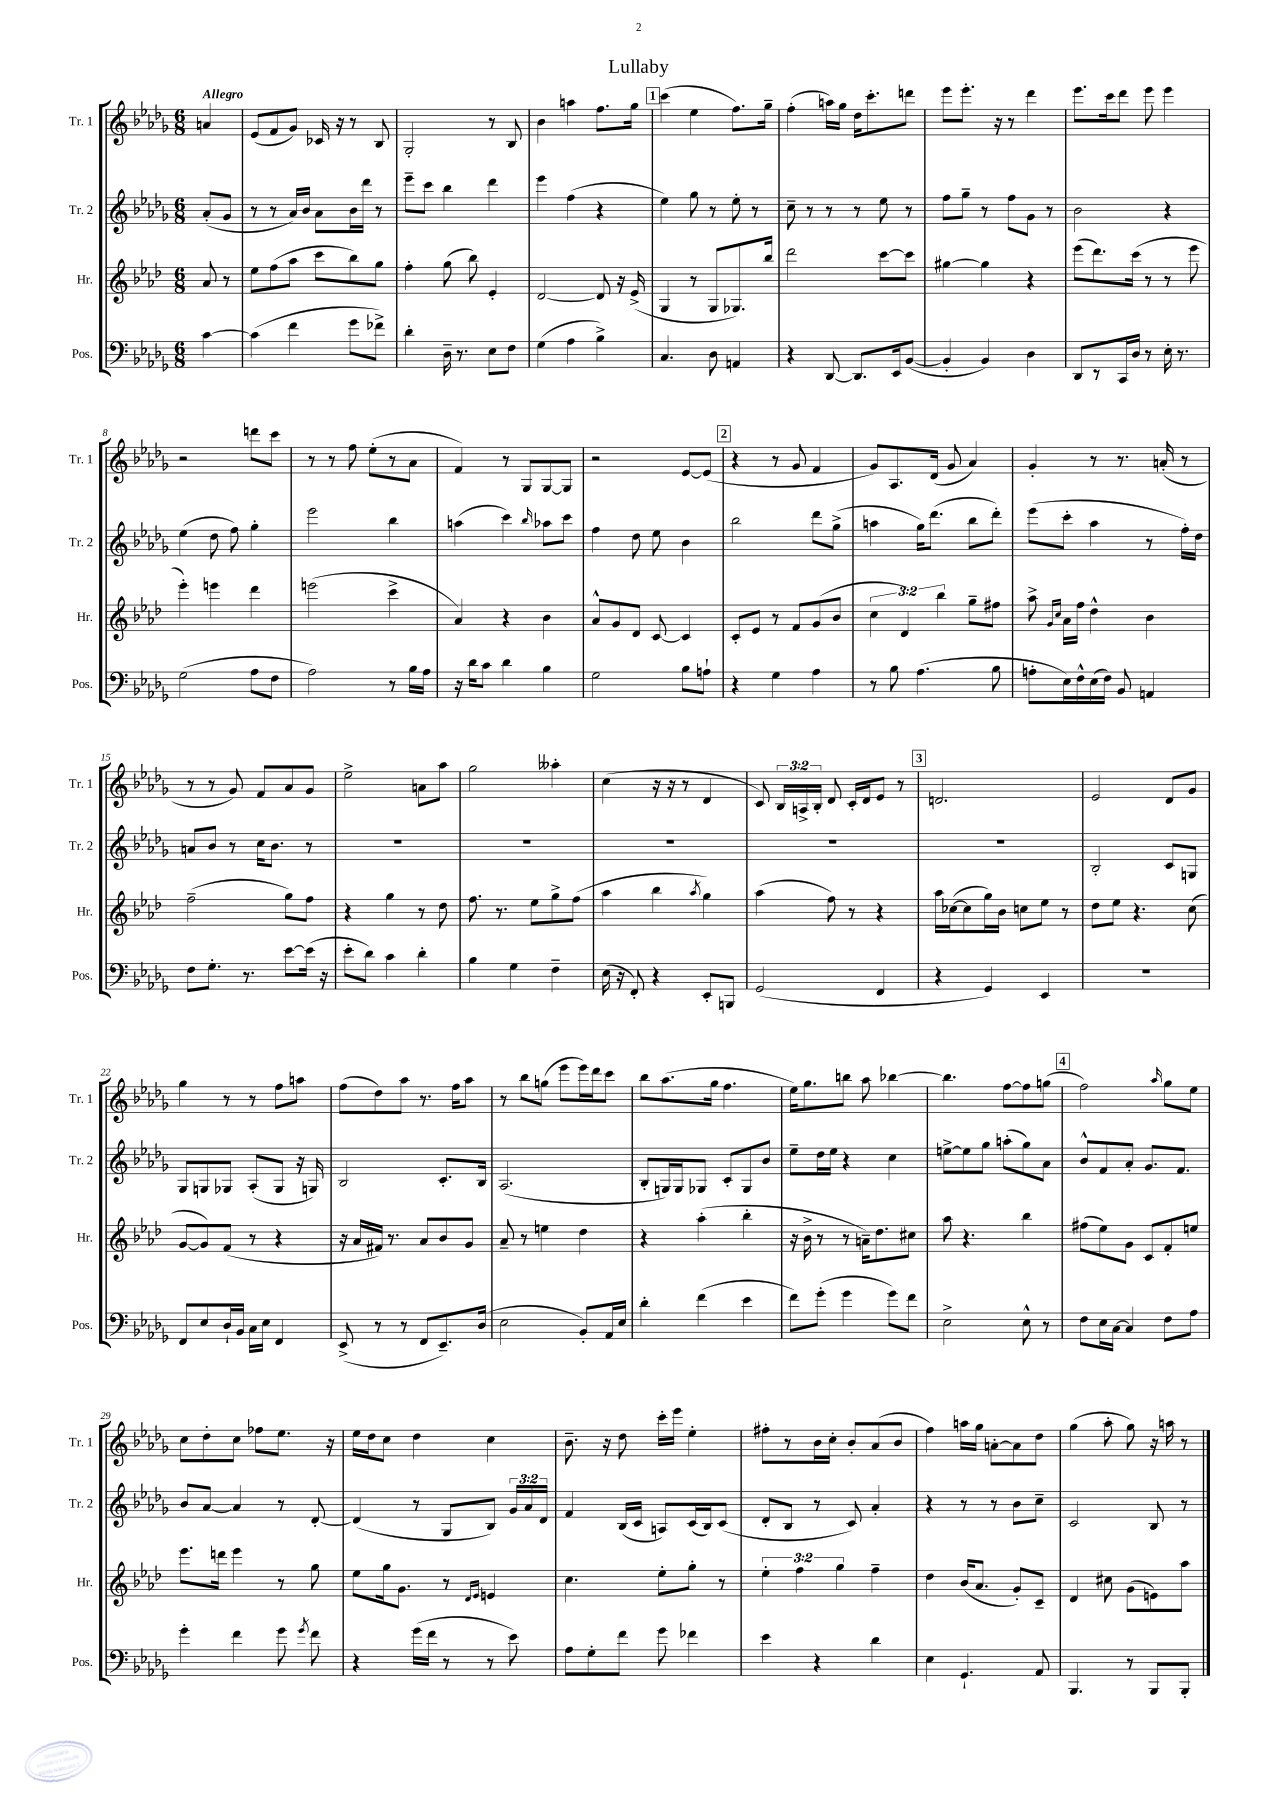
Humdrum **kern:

**kern	**kern	**kern	**kern
*staff4	*staff3	*staff2	*staff1
*clefF4	*clefG2	*clefG2	*clefG2
*k[b-e-a-d-g-]	*k[b-e-a-d-]	*k[b-e-a-d-g-]	*k[b-e-a-d-g-]
*M6/8	*M6/8	*M6/8	*M6/8
[4c\	8a-/	(8a-'/L	4a/
.	8r	8g-/J	.
=	=	=	=
(4c\]	8ee-\L	8r	(8e-/L
.	(8ff\	8r	8f/
4f\	8aa-\J	16a-/LL)	8g-/J)
.	.	16b-/JJ	.
.	8ccc\L	8a-\L	16c-/
.	.	.	16r
8g-\L	8bb-\)	16b-\L	8r
.	.	16ddd-\JJ	.
8f-^\J)	8gg\J	8r	8B-/
=	=	=	=
4d-'\	4ff'\	8eee-~\L	2G-'/
.	.	8ccc\J	.
16D-~\	(8gg\	4bb-\	.
8.r	.	.	.
.	8bb-\)	.	.
8E-\L	4e-'/	4ddd-\	8r
8F\J	.	.	8B-/
=	=	=	=
(4G-\	[2d-/	4eee-\	4b-\
4A-\	.	(4ff\	4aa\
4B-^\)	8d-/]	4r	8.ff\L
.	16r	.	.
.	(16e-^/	.	16gg-\Jk
=	=	=	=
4.C/	4G/	4ee-\)	(4ccc\
.	8r	8gg-\	4ee-\
8D-\	8G/L	8r	.
4AA/	8.G-/)	8ee-'\	8.ff\L)
.	.	8r	.
.	16bb-/Jk	.	16gg-~\Jk
=	=	=	=
4r	2ddd-\	8cc~\	(4ff'\
.	.	8r	.
[8DD-/	.	8r	16aa\LL)
.	.	.	16gg-\JJ
8.DD-/]L	.	8r	16dd-\LK
.	.	.	8.ccc'\
.	[8ccc\L	8ee-\	.
16EE-/k	.	.	.
([8BB-/J	8ccc\]J	8r	8ddd\J
=	=	=	=
4BB-'/]	[4gg#\	8ff\L	8eee-\L
.	.	8gg-~\J	8.eee-'\J
4BB-/)	4gg#\]	8r	.
.	.	.	16r
.	.	8ff\L	8r
4D-\	4r	8g-\J	4ddd-\
.	.	8r	.
=	=	=	=
8DD-/L	(8eee-\L	2b-\	8.eee-\L
8r	8.ddd-\)	.	.
.	.	.	16ccc\k
16CC/L	.	.	8ddd-\J
16D-/JJ	(16ccc\Jk	.	.
8r	8r	.	8eee-\
16E-'\	8r	4r	4eee-\
8.r	.	.	.
.	8eee-\	.	.
=	=	=	=
(2G-\	4eee-'\)	(4ee-\	2r
.	4eee\	8dd-\	.
.	.	8ff\)	.
8A-\L	4ddd-\	4gg-'\	8ddd\L
8F\J	.	.	8ccc\J
=	=	=	=
2A-\)	(2eee\	2eee-\	8r
.	.	.	8r
.	.	.	8ff\
.	.	.	(8ee-'\L
8r	4ccc^\	4bb-\	8r
16B-\LL	.	.	8a-\J
16A-\JJ	.	.	.
=	=	=	=
16r	4a-/)	(4aa\	4f/)
16d-\LK	.	.	.
8c\J	.	.	.
4d-\	4r	4ccc\)	8r
.	.	.	8G-/L
.	.	16qqbb-/	.
4B-\	4b-\	8aa-\L	[8G-/
.	.	8ccc\J	8G-/]J
=	=	=	=
2G-\	8a-^^/L	4ff\	2r
.	8g/	.	.
.	8d-/J	8dd-\	.
.	[8c/	8ee-\	.
8B-\L	4c/]	4b-\	[8e-/L
8A`\J	.	.	(8e-/]J
=	=	=	=
4r	8c'/L	2bb-\	4r
.	8e-/J	.	.
4G-\	8r	.	8r
.	8f/L	.	8g-/
4A-\	(8g/	8ddd-\L	4f/
.	8b-/J	(8gg-^\J	.
=	=	=	=
8r	6cc\	4aa\	8g-/L)
8B-\	.	.	8.A-/
.	6d-/)	.	.
(4.A-\	.	16gg-\LK)	.
.	.	(8.ddd-\J	(16d-/Jk
.	6bb-\	.	.
.	.	.	8g-/
.	8gg~\L	8bb-\L	4a-/)
8B-\	8ff#\J	8ddd-'\J)	.
=	=	=	=
8A'\L	8aa-^\	(8eee-\L	4g-'/
.	16qqg/LL	.	.
.	16qqcc/JJ	.	.
16E-\L)	16a-\LL	8ccc'\J	.
16F^^\	16ff\JJ	.	.
(16E-\	4dd-^^\	4aa-\	8r
16F\JJ)	.	.	.
8BB-/	.	.	8.r
4AA/	4b-\	8r	.
.	.	.	(16a'/
.	.	16ff'\LL)	8r
.	.	16dd-\JJ	.
=	=	=	=
8F\L	(2ff~\	8a/L	8r
8.G-'\J	.	8b-/J	8r
.	.	8r	8g-/)
8.r	.	.	.
.	.	16cc\LK	8f/L
.	.	8.b-\J	.
[8e-\L	8gg\L)	.	8a-/
(16e-\]Jk	8ff\J	8r	8g-/J
16r	.	.	.
=	=	=	=
8e-'\L	4r	2.r	2ee-^\
8d-\J)	.	.	.
4c\	4gg\	.	.
4d-'\	8r	.	8a\L
.	8dd-\	.	8aa-\J
=	=	=	=
4B-\	8.ff\	2.r	2gg-\
.	8.r	.	.
4G-\	.	.	.
.	8ee-\L	.	.
4F~\	8gg^\	.	4aa--'\
.	(8ff\J	.	.
=	=	=	=
(16E-\	4aa-\	2.r	(4cc\
16r	.	.	.
8FF'/)	.	.	.
4r	4bb-\	.	16r
.	.	.	16r
.	.	.	8r
.	8qaa-/	.	.
8EE-'/L	4gg\)	.	4d-/
8BBB/J	.	.	.
=	=	=	=
(2GG-/	(4aa-\	2.r	8c/)
.	.	.	24B-/LL
.	.	.	24A^/
.	.	.	24B-'/JJ
.	8ff\)	.	8d-/
.	8r	.	16c'/LL
.	.	.	16d-/J
4FF/	4r	.	8e-/J
.	.	.	8r
=	=	=	=
4r	16aa-\LL	2.r	2.d/
.	([16cc-\J	.	.
.	8cc-\]	.	.
4GG-/)	16gg\L)	.	.
.	16b-\JJ	.	.
.	8cc\L	.	.
4EE-/	8ee-\J	.	.
.	8r	.	.
=	=	=	=
2.r	8dd-\L	2B-'/	2e-/
.	8ee-\J	.	.
.	4.r	.	.
.	.	8c/L	8d-/L
.	(8cc\	8G/J	8g-/J
=	=	=	=
8FF/L	[8g/L	8G-/L	4gg-\
8E-/	8g/])	8G/	.
16D-`/L	(8f/J	8G-/J	8r
16BB-/JJ	.	.	.
16C\LL	8r	(8A-'/L	8r
16E-\JJ	.	.	.
4FF/	4r	8G-/J	8ff\L
.	.	16r	8aa\J
.	.	16G/)	.
=	=	=	=
(8EE-^/	16r	2B-/	(8ff\L
.	16a-/LL	.	.
8r	16f#/JJ)	.	8dd-\)
.	8.r	.	.
8r	.	.	8aa-\J
8FF/L	8a-/L	.	8.r
8.EE-~/)	8b-/	8.c'/L	.
.	.	.	16ff\LK
.	8g/J	.	8aa-\J
(16D-/Jk	.	16B-/Jk	.
=	=	=	=
2E-\	8a-~/	(2.A-/	8r
.	8r	.	8bb-\L
.	4ee\	.	(8gg\J
.	.	.	8eee-\L
8BB-'/L)	4dd-\	.	16eee-\L)
.	.	.	16ddd-\J
16AA-/L	.	.	8ccc\J
16E-/JJ	.	.	.
=	=	=	=
4d-'\	4r	8B-'/L	8bb-\L
.	.	16G/L)	(8.aa-\
.	.	16G/J	.
(4f\	(4aa-'\	8G-/J	.
.	.	.	16gg-\Jk
.	.	8c'/L	4.ff\
4e-\	4bb-'\	8G-/	.
.	.	8b-/J	.
=	=	=	=
8f\L)	16r	8ee-~\L	16ee-\LK)
.	16b-^\	.	8.gg-\
(8g-'\J	8r	16dd-\L	.
.	.	16ee-\JJ	.
4g-\	8r	4r	8bb\J
.	16a~\LK)	.	8aa-\
.	8.dd-\	.	.
8g-\L)	.	4cc\	[4bb-\
8f\J	8cc#\J	.	.
=	=	=	=
2E-^\	8aa-\	[8ee^\L	4.bb-\]
.	4.r	8ee\]	.
.	.	8gg-\J	.
.	.	(8aa'\L	[8ff\L
8E-^^\	4bb-\	8gg-\)	8ff\]
8r	.	8a-\J	(8gg\J
=	=	=	=
8F\L	(8ff#\L	8b-^^/L	2ff\)
16E-\L	8ee-\)	8f/	.
[16C\JJ	.	.	.
4C/]	8g\J	8a-'/J	.
.	8c/L	8.g-/L	.
.	.	.	16qqaa-/
8F\L	8f'/	.	8gg-\L
.	.	8.f/J	.
8A-\J	8ee/J	.	8ee-\J
=	=	=	=
4g-'\	8.eee-\L	8b-/L	8cc\L
.	.	[8a-/J	8dd-'\
.	16ddd\Jk	.	.
4f\	4eee-\	4a-/]	8cc\J
.	.	.	8ff-\L
8g-\	8r	8r	8.ee-\J
8qg-/	.	.	.
8f\	8gg\	[8d-'/	.
.	.	.	16r
=	=	=	=
4r	8ee-\L	(4d-/]	16ee-\LL
.	.	.	16dd-\J
.	16gg\k	.	8cc\J
.	8.g\J	.	.
(16g-\LL	.	8r	4dd-\
16f\JJ	.	.	.
8r	8r	8G-/L	.
.	16qqd-/LL	.	.
.	16qqe-/JJ	.	.
8r	4e/	8B-/J)	4cc\
8e-\)	.	24g-/LL	.
.	.	24a-/	.
.	.	24d-/JJ	.
=	=	=	=
8A-\L	4.cc\	4f/	8.b-~\
8G-'\	.	.	.
.	.	.	16r
8f\J	.	(16B-/LL	8dd-\
.	.	16c/JJ	.
8g-\	8ee-'\L	8A/L)	16ccc'\LL
.	.	.	16eee-\JJ
4f-\	8gg'\J	(16c/L	4ee-'\
.	.	16B-/J)	.
.	8r	(8c/J	.
=	=	=	=
4e-\	6ee-'\	8d-'/L	8ff#'\L
.	.	8B-/J	8r
.	6ff\	.	.
4r	.	8r	16b-\L
.	.	.	16cc'\JJ
.	6gg\	.	.
.	.	8c/)	8b-'/L
4d-\	4ff~\	4a-'/	(8a-/
.	.	.	8b-/J
=	=	=	=
4E-\	4dd-\	4r	4ff\)
4.GG-`/	(16b-/LK	8r	16aa\LL
.	8.a-/J	.	16gg-\JJ
.	.	8r	[8a'\L
.	8g'/L)	8b-\L	8a\]
8AA-/	8c~/J	8cc~\J	8dd-\J
=	=	=	=
4.BBB-/	4d-/	2c/	(4gg-\
.	8cc#\	.	8aa-'\
8r	(8g\L	.	8gg-\)
8BBB-/L	8e\)	8B-/	16r
.	.	.	16aa\
8BBB-'/J	8aa-\J	8r	8r
==	==	==	==
*-	*-	*-	*-
